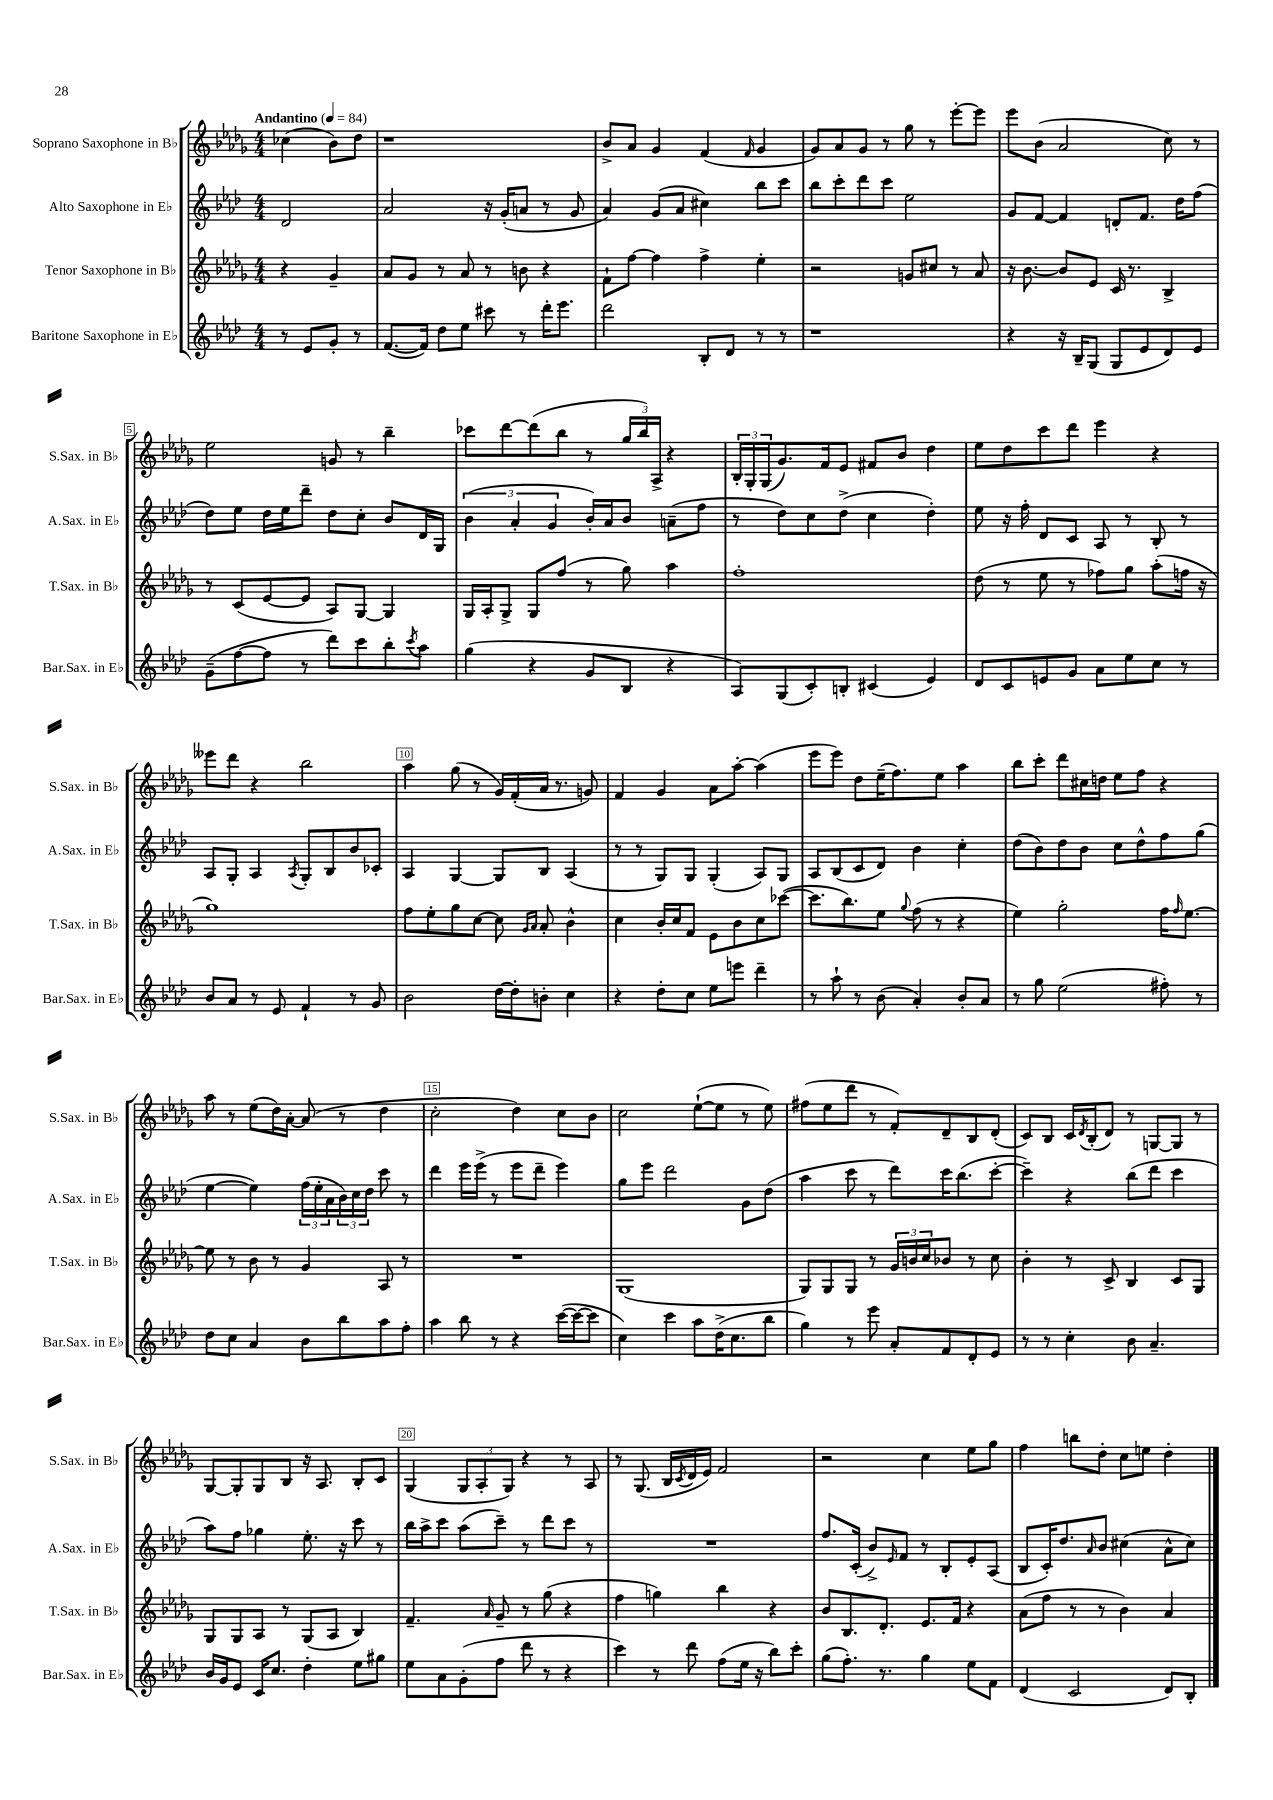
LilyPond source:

<<
\new StaffGroup <<
\new Staff = "s0" \with { instrumentName = "Soprano Saxophone in Bb" shortInstrumentName = "S.Sax. in Bb" } {
    \clef treble \key des \major \numericTimeSignature \time 4/4 \partial 2 \tempo "Andantino" 4 = 84
    ces''4( bes'8) des''8 |
    r1 |
    bes'8-> aes'8 ges'4 f'4( \grace { f'16 } ges'4 |
    ges'8) aes'8 ges'8 r8 ges''8 r8 ees'''8~-. ees'''8 |
    ees'''8 bes'8( aes'2 c''8) r8 |
    ees''2 g'8 r8 bes''4-- |
    ces'''8 des'''8~ des'''8( bes''8 r8 \tuplet 3/2 { ges''16 bes''16) aes16-> } r4 |
    \tuplet 3/2 { bes16-. ges16-. ges16( } ges'8.) f'16 ees'8 fis'8 bes'8 des''4 |
    ees''8 des''8 c'''8 des'''8 ees'''4 r4 |
    eeses'''8 des'''8 r4 bes''2 |
    aes''4 ges''8( r8 ges'16) f'16-.( aes'16 r8. g'8) |
    f'4 ges'4 aes'8 aes''8~-. aes''4( |
    ees'''8 ees'''8) des''8 ees''16--( f''8.) ees''8 aes''4 |
    bes''8 c'''8-. des'''8 cis''16 d''16 ees''8 f''8 r4 |
    aes''8 r8 ees''8( des''16) aes'16~-. aes'8( r8 des''4 |
    c''2-. des''4) c''8 bes'8 |
    c''2 ees''8~-!( ees''8 r8 ees''8) |
    fis''8( ees''8 des'''8 r8 f'8-.) des'8-- bes8 des'8-.( |
    c'8) bes8 c'16 \acciaccatura { des'8 } bes16-.( des'8) r8 g8~ g8 r8 |
    ges8~ ges8-. ges8 bes8 r16 aes8. bes8-. c'8 |
    ges4( \tuplet 3/2 { ges8 aes8-. ges8) } r4 r8 aes8 |
    r8 ges8.( bes16 \acciaccatura { c'8 } des'16 ees'16) f'2 |
    r2 c''4 ees''8 ges''8 |
    f''4 b''8 des''8-. c''8 e''8 des''4-. \bar "|." |
}
\new Staff = "s1" \with { instrumentName = "Alto Saxophone in Eb" shortInstrumentName = "A.Sax. in Eb" } {
    \clef treble \key aes \major \numericTimeSignature \time 4/4 \partial 2
    des'2 |
    aes'2 r16 g'16-.( a'8 r8 g'8 |
    aes'4) g'8( aes'8 cis''4) bes''8 c'''8 |
    bes''8 c'''8-. des'''8 c'''8 ees''2 |
    g'8 f'8~ f'4 d'8-. f'8. des''16 f''8( |
    des''8) ees''8 des''16 ees''16 des'''8-- des''8 c''8-. bes'8 des'16 g16 |
    \tuplet 3/2 { bes'4( aes'4-. g'4 } bes'16-.) aes'16 bes'8 a'8--( f''8 |
    r8 des''8) c''8 des''8->( c''4 des''4-.) |
    ees''8 r16 f''16-. des'8 c'8 aes8 r8 bes8-. r8 |
    aes8 g8-. aes4 \acciaccatura { aes8 } g8-. bes8 bes'8 ces'8-. |
    aes4 g4~ g8 bes8 aes4( |
    r8 r8 g8) g8 g4-.( aes8) g8 |
    aes8 bes8( c'8 des'8) bes'4 c''4-. |
    des''8( bes'8) des''8 bes'8 c''8 des''8-^ f''8 g''8( |
    ees''4~ ees''4) \tuplet 3/2 { f''16( ees''16-. aes'16 } \tuplet 3/2 { bes'16) c''16 des''16 } c'''8 r8 |
    des'''4 ees'''16 ees'''16->( r8 ees'''8 des'''8-- ees'''4) |
    g''8 ees'''8 des'''2 g'8 des''8( |
    aes''4 c'''8 r8 des'''8) c'''16 bes''8.( c'''8~-. |
    c'''4--) r4 bes''8( des'''8 c'''4 |
    aes''8) f''8 ges''4 ees''8.-. r16 c'''8 r8 |
    bes''16 aes''16-> c'''8 aes''8( c'''8--) r8 des'''8 c'''8 r8 |
    R1 |
    f''8. c'16-.( bes'8->) \grace { ees'16 } f'8 r8 bes8-. ees'8-. aes8( |
    bes8 c'16-.) des''8. \grace { aes'16 } bes'8 cis''4( aes'8-^ cis''8) \bar "|." |
}
\new Staff = "s2" \with { instrumentName = "Tenor Saxophone in Bb" shortInstrumentName = "T.Sax. in Bb" } {
    \clef treble \key des \major \numericTimeSignature \time 4/4 \partial 2
    r4 ges'4-- |
    aes'8 ges'8 r8 aes'8 r8 b'8 r4 |
    f'8-! f''8~ f''4 f''4-> ees''4-. |
    r2 g'8 cis''8 r8 aes'8 |
    r16 bes'8.~ bes'8 ees'8 c'16 r8. bes4-> |
    r8 c'8( ees'8~ ees'8 aes8) ges8~ ges4 |
    ges16 aes16-. ges8-> ges8 f''8( r8 ges''8) aes''4 |
    f''1-. |
    des''8( r8 ees''8 r8 fes''8) ges''8 aes''8-.( f''16 r16 |
    ges''1) |
    f''8 ees''8-. ges''8 c''8~ c''8 \grace { ges'16 aes'16 } aes'8-. bes'4-^ |
    c''4 bes'16-. c''16 f'8 ees'8 bes'8 c''8 ces'''8~( |
    ces'''8. bes''8.) ees''8 \appoggiatura { ges''8 } f''8( r8 r4 |
    ees''4) ges''2-. f''16 \grace { f''16 } ees''8.~ |
    ees''8 r8 bes'8 r8 ges'4 aes8 r8 |
    R1 |
    ges1( |
    ges8) ges8 ges8 r8 \tuplet 3/2 { ges'16 b'16 c''16 } bes'8 r8 c''8 |
    bes'4-. r8 c'8-> bes4 c'8 ges8 |
    ges8 ges8 aes8 r8 ges8( aes8 bes4) |
    f'4.-- \grace { aes'16 } ges'8-- r8 ges''8( r4 |
    f''4 g''4) bes''4 r4 |
    bes'8 bes8. des'8.-. ees'8. f'16 r4 |
    aes'8( f''8 r8 r8 bes'4) aes'4 \bar "|." |
}
\new Staff = "s3" \with { instrumentName = "Baritone Saxophone in Eb" shortInstrumentName = "Bar.Sax. in Eb" } {
    \clef treble \key aes \major \numericTimeSignature \time 4/4 \partial 2
    r8 ees'8 g'8-. r8 |
    f'8.~( f'16) des''8 ees''8 cis'''8 r8 des'''16-. ees'''8. |
    des'''2 bes8-. des'8 r8 r8 |
    r1 |
    r4 r16 bes16-- g8( g8 ees'8 des'8) ees'8 |
    g'8--( f''8~ f''8 r8 des'''8) c'''8 bes''8-. \acciaccatura { c'''8 } aes''8 |
    g''4( r4 g'8 bes8 r4 |
    aes8) g8( c'8-.) b8-. cis'4( ees'4) |
    des'8 c'8 e'8 g'8 aes'8 ees''8 c''8 r8 |
    bes'8 aes'8 r8 ees'8 f'4-! r8 g'8 |
    bes'2 des''16~ des''16-. b'8-. c''4 |
    r4 des''8-. c''8 ees''8 e'''8 des'''4-- |
    r8 aes''8-! r8 bes'8( aes'4-.) bes'8-. aes'8 |
    r8 g''8 ees''2( fis''8-.) r8 |
    des''8 c''8 aes'4 bes'8 bes''8 aes''8 f''8-. |
    aes''4 bes''8 r8 r4 c'''16~( c'''16~ c'''8 |
    c''4) c'''4 aes''8 des''16->( c''8. bes''8 |
    g''4) r8 ees'''8 aes'8-. f'8 des'8-. ees'8 |
    r8 r8 c''4-. bes'8 aes'4.-- |
    bes'16 g'16 ees'8 c'16 c''8. des''4-. ees''8 gis''8 |
    ees''8 aes'8 g'8-.( f''8 des'''8 r8 r4 |
    c'''4) r8 des'''8 f''8( ees''16 r16 bes''8) c'''8-. |
    g''8( f''8.-.) r8. g''4 ees''8 f'8 |
    des'4( c'2 des'8) bes8-. \bar "|." |
}
>>
>>
\layout { \context { \Score \override BarNumber.break-visibility = ##(#f #t #t) barNumberVisibility = #(every-nth-bar-number-visible 5) \override BarNumber.stencil = #(make-stencil-boxer 0.1 0.3 ly:text-interface::print) } }
